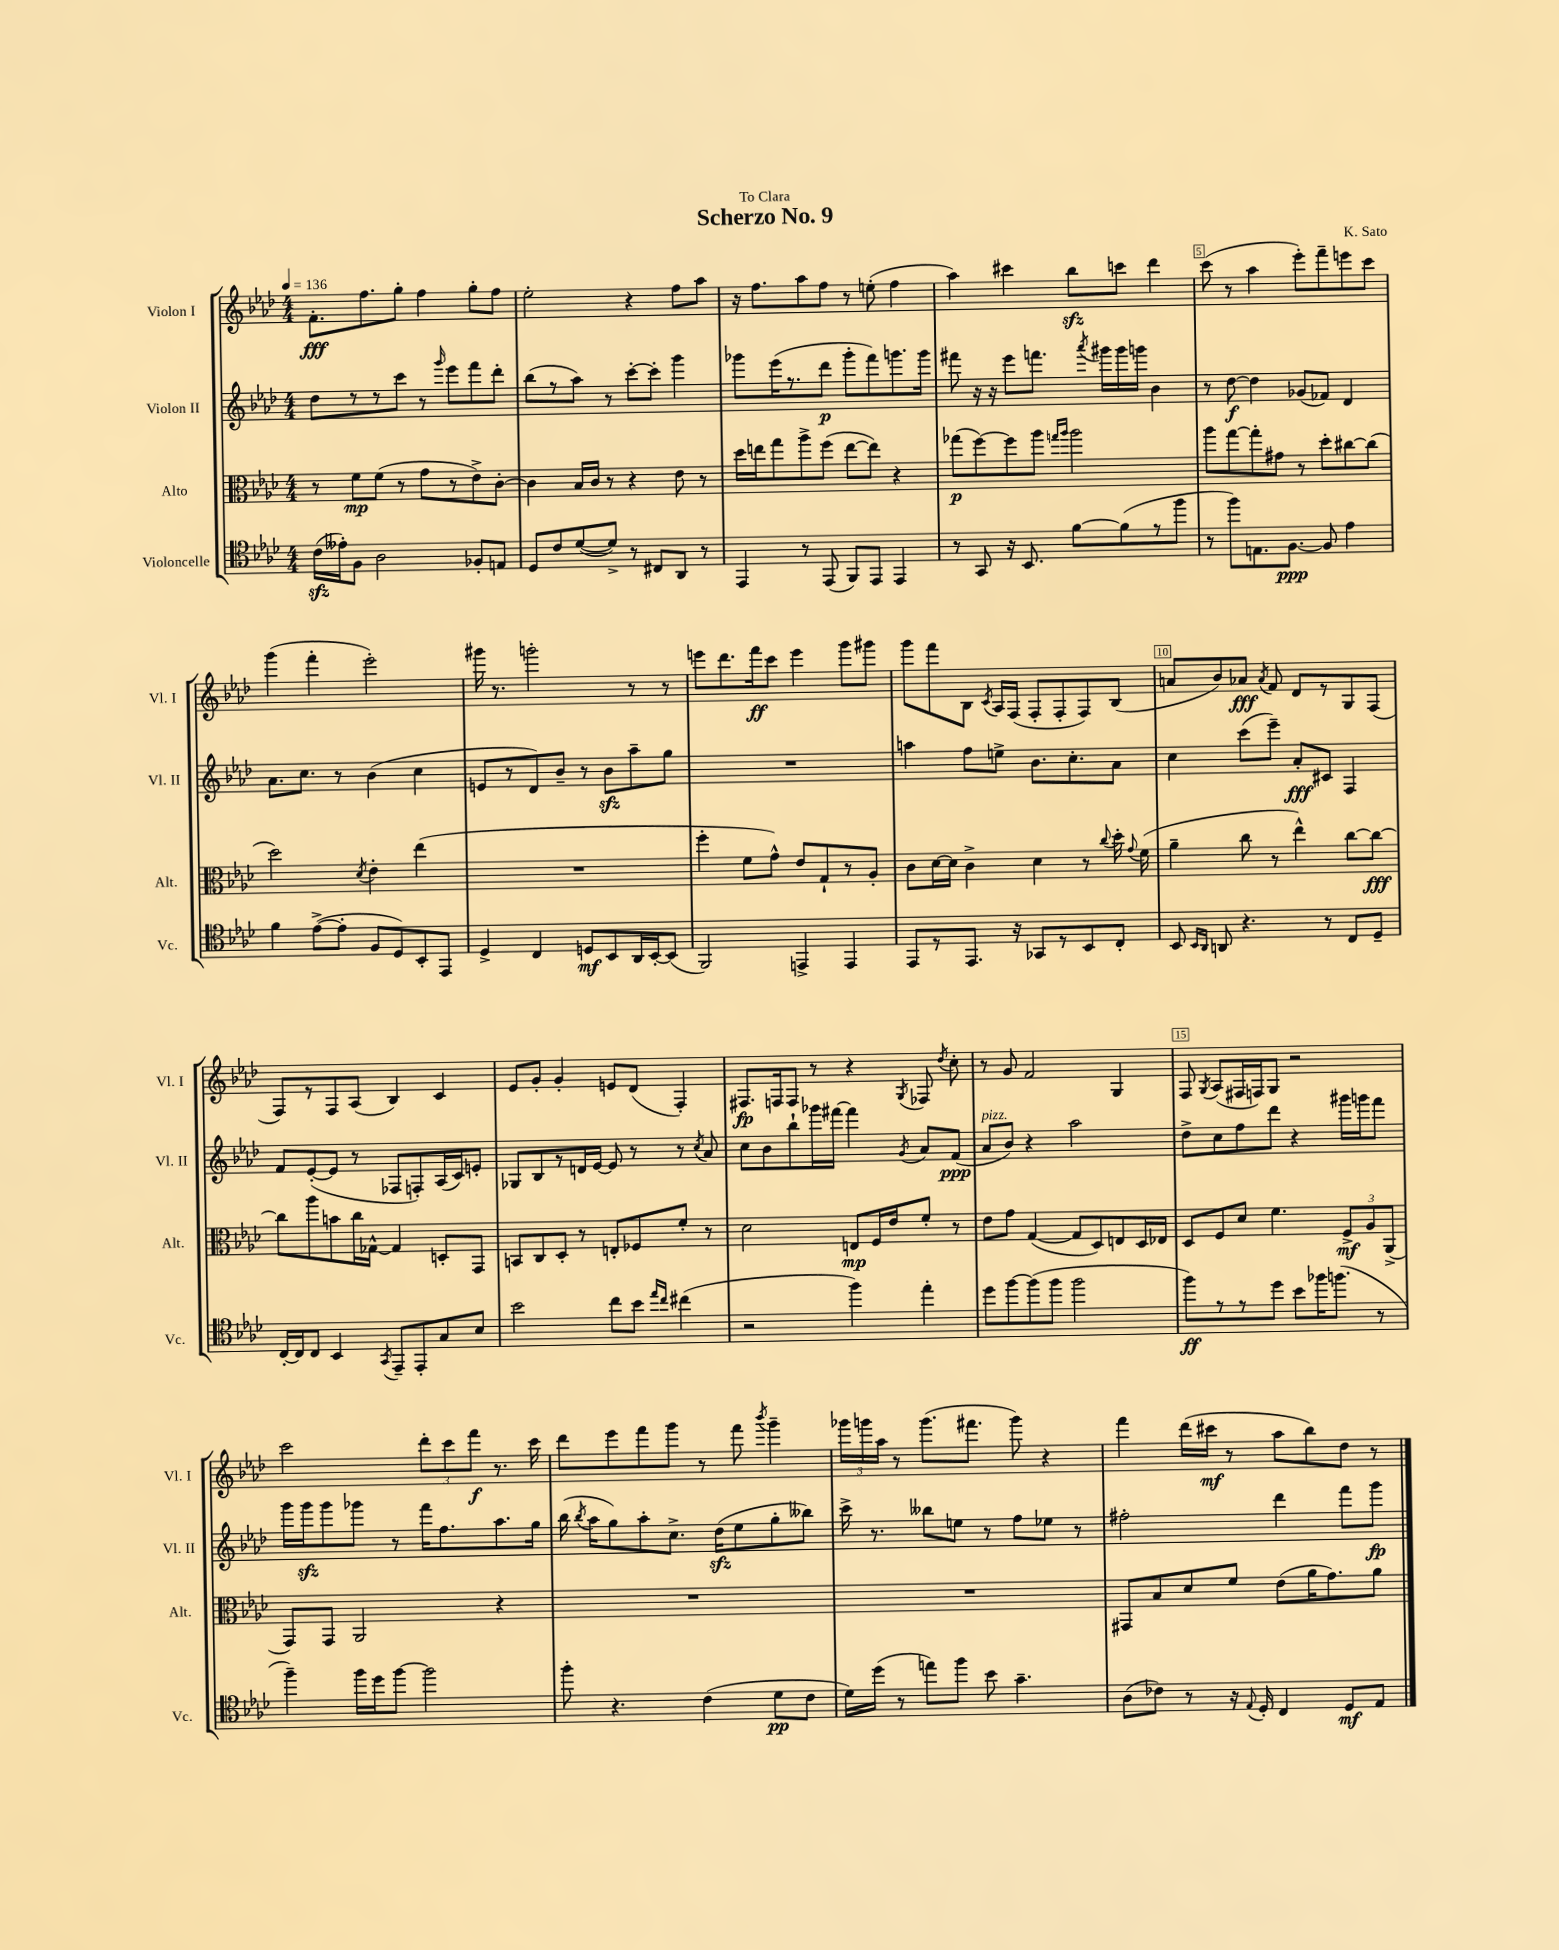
\header { title = "Scherzo No. 9" composer = "K. Sato" dedication = "To Clara" }
<<
\new StaffGroup <<
\new Staff = "s0" \with { instrumentName = "Violon I" shortInstrumentName = "Vl. I" } {
    \clef treble \key aes \major \numericTimeSignature \time 4/4 \tempo 4 = 136
    \autoBeamOff f'8.[-.\fff f''8. g''8]-. f''4 g''8[-. f''8] |
    ees''2-. r4 f''8[ aes''8] |
    r16 f''8.[ aes''8 f''8] r8 e''8-.( f''4 |
    aes''4) cis'''4 bes''8[\sfz c'''8] des'''4 |
    c'''8( r8 aes''4 ees'''8[-.) f'''8-- e'''8 c'''8] |
    g'''4( f'''4-. ees'''2-.) |
    gis'''16 r8. g'''2-. r8 r8 |
    e'''8[ des'''8. f'''16\ff c'''8] e'''4 g'''8[ gis'''8] |
    g'''8[ f'''8 bes8] \acciaccatura { c'8 } aes16[ f16]( f8[-. f8-. f8) bes8]( |
    a'8[ bes'8) aes'8]\fff \acciaccatura { aes'8 } f'8 des'8[ r8 g8 f8]( |
    f8[) r8 f8 aes8]( bes4) c'4 |
    ees'8[ g'8]-. g'4-. e'8[ des'8]( f4-.) |
    fis8.[\fp f16 f8] r8 r4 \acciaccatura { g8 } fes8 \acciaccatura { des''8 } c''8-. |
    r8 g'8 f'2 g4 |
    f8 \acciaccatura { g8 } aes8[( fis16 f16) g8] r2 |
    c'''2 \tuplet 3/2 { des'''8[-. c'''8 f'''8]\f } r8. c'''16 |
    des'''8[ ees'''8 f'''8 g'''8] r8 f'''8 \acciaccatura { bes'''8 } g'''4-- |
    \tuplet 3/2 { ges'''16[ g'''16 aes''16] } r8 g'''8.[( fis'''8.] g'''8) r4 |
    f'''4 des'''16[( cis'''16]\mf r8 aes''8[ bes''8) des''8] r8 \bar "|." |
}
\new Staff = "s1" \with { instrumentName = "Violon II" shortInstrumentName = "Vl. II" } {
    \clef treble \key aes \major \numericTimeSignature \time 4/4
    \autoBeamOff des''8[ r8 r8 c'''8] r8 \grace { g'''16 } ees'''8[ f'''8 des'''8]-. |
    bes''8[( r8 aes''8]) r8 c'''8[~-. c'''8]-. g'''4 |
    ges'''8[ ees'''16( r8. des'''8]\p ges'''8[-. f'''8) g'''8. g'''16] |
    fis'''8 r16 r16 ees'''8[ f'''8.] \acciaccatura { aes'''8 } gis'''16[ gis'''16 g'''16] bes'4 |
    r8 des''8~\f des''4 ges'8[( fes'8]) des'4 |
    aes'8.[ c''8.] r8 bes'4( c''4 |
    e'8[ r8 des'8) bes'8]-- r8 bes'8[\sfz aes''8-- g''8] |
    R1 |
    a''4 f''8[ e''8]-> bes'8.[ c''8.-. aes'8] |
    c''4 c'''8[( ees'''8]--) aes'8[-.\fff cis'8] f4 |
    f'8[ ees'8~-.( ees'8] r8 fes8[ f8-.) aes16( c'16) e'8]-. |
    ges8[ bes8 r8 d'16 ees'16]~ ees'8 r8 r8 \acciaccatura { c''8 } aes'8 |
    c''8[ bes'8 bes''8-! ges'''16 fis'''16]~ fis'''4 \acciaccatura { g'8 } aes'8[ f'8]\ppp( |
    aes'8[^\markup { \italic "pizz." } bes'8]) r4 aes''2 |
    des''8[-> c''8 f''8 des'''8] r4 gis'''16[ g'''16 f'''8] |
    g'''16[ g'''16\sfz g'''8 ges'''8] r8 f'''16[ f''8. aes''8. g''16] |
    bes''16( \acciaccatura { bes''8 } aes''16[ g''8) aes''8-. c''8.]-> des''16[\sfz( ees''8 g''8-. beses''8]) |
    c'''16-> r8. beses''8[ e''8] r8 f''8[ ees''8] r8 |
    fis''2-. des'''4 f'''8[ g'''8]\fp \bar "|." |
}
\new Staff = "s2" \with { instrumentName = "Alto" shortInstrumentName = "Alt." } {
    \clef alto \key aes \major \numericTimeSignature \time 4/4
    \autoBeamOff r8 f'8[\mp f'8]( r8 g'8[ r8 ees'8->) c'8]~-. |
    c'4 bes16[ c'16] r8 r4 ees'8 r8 |
    des''16[ e''16 g''8 aes''8-> f''8]( e''8[~ e''8]) r4 |
    ges''8[\p( f''8~) f''8 aes''8] \grace { g''16[ aes''16] } aes''2 |
    aes''8[ g''8~ g''8-. gis'8] r8 des''8[-. cis''8~ cis''8]( |
    des''2) \acciaccatura { des'8 } ees'4-. ees''4( |
    R1 |
    f''4-. f'8[ g'8]-^) ees'8[ g8-! r8 aes8]-. |
    c'8[ des'16~ des'16] c'4-> des'4 r8 \appoggiatura { c''8 } des''16-. \appoggiatura { g'8 } f'16( |
    aes'4-- c''8 r8 ees''4-^) c''8[~ c''8]~\fff |
    c''8[ aes''8 b'8 c''16 ges16]~-^ ges4 d8[-. g,8] |
    b,8[ c8 des8]-. r8 e8[-. fes8 f'8]-. r8 |
    des'2 e8[\mp f16 ees'16 f'8]-. r8 |
    ees'8[ g'8] g4~( g8[ des8) e8 des16 ees16] |
    des8[ f8 des'8] f'4. \tuplet 3/2 { f8[->\mf aes8 aes,8]->( } |
    g,8[) g,8] aes,2 r4 |
    R1 |
    R1 |
    gis,8[ bes8 des'8 f'8] ees'8[( aes'16 g'8.) aes'8] \bar "|." |
}
\new Staff = "s3" \with { instrumentName = "Violoncelle" shortInstrumentName = "Vc." } {
    \clef tenor \key aes \major \numericTimeSignature \time 4/4
    \autoBeamOff c'16[\sfz( eeses'16-.) f8] aes2 fes8[-. e8] |
    des8[ c'8 des'8~( des'8]->) r8 cis8[ aes,8] r8 |
    ees,4 r8 ees,8( f,8[) ees,8] ees,4 |
    r8 g,8 r16 bes,8. f'8[~ f'8( r8 f''8] |
    r8 f''8[) e8. f8.]~\ppp f8 ees'4 |
    f'4 ees'8[~->( ees'8]-. f8[ des8) bes,8-. ees,8] |
    des4-> c4 d8[\mf bes,8 aes,16 bes,16~-. bes,8]( |
    f,2) e,4-> e,4 |
    ees,8[ r8 ees,8.] r16 ges,8[ r8 bes,8 c8]-. |
    bes,8 \grace { bes,16[ aes,16] } a,8 r4. r8 c8[ des8]-- |
    c16[~-. c16 c8] bes,4 \acciaccatura { g,8 } ees,8[-- ees,8-. g8 bes8] |
    bes'2 c''8[ bes'8] \grace { ees''16[ c''16] } cis''4( |
    r2 f''4) ees''4-. |
    des''8[ f''8~ f''8( f''8] f''2 |
    f''8[\ff) r8 r8 des''8] bes'8[ fes''16 f''8.]( r8 |
    f''4--) f''16[ des''16 f''8]~ f''2 |
    f''8-. r4. c'4( des'8[\pp c'8] |
    des'16[) des''16]( r8 e''8[) f''8] bes'8 g'4.-- |
    aes8[( ces'8]) r8 r16 \appoggiatura { ees8 } des16-. c4 des8[\mf ees8] \bar "|." |
}
>>
>>
\layout { \context { \Score \override BarNumber.break-visibility = ##(#f #t #t) barNumberVisibility = #(every-nth-bar-number-visible 5) \override BarNumber.stencil = #(make-stencil-boxer 0.1 0.3 ly:text-interface::print) } }
